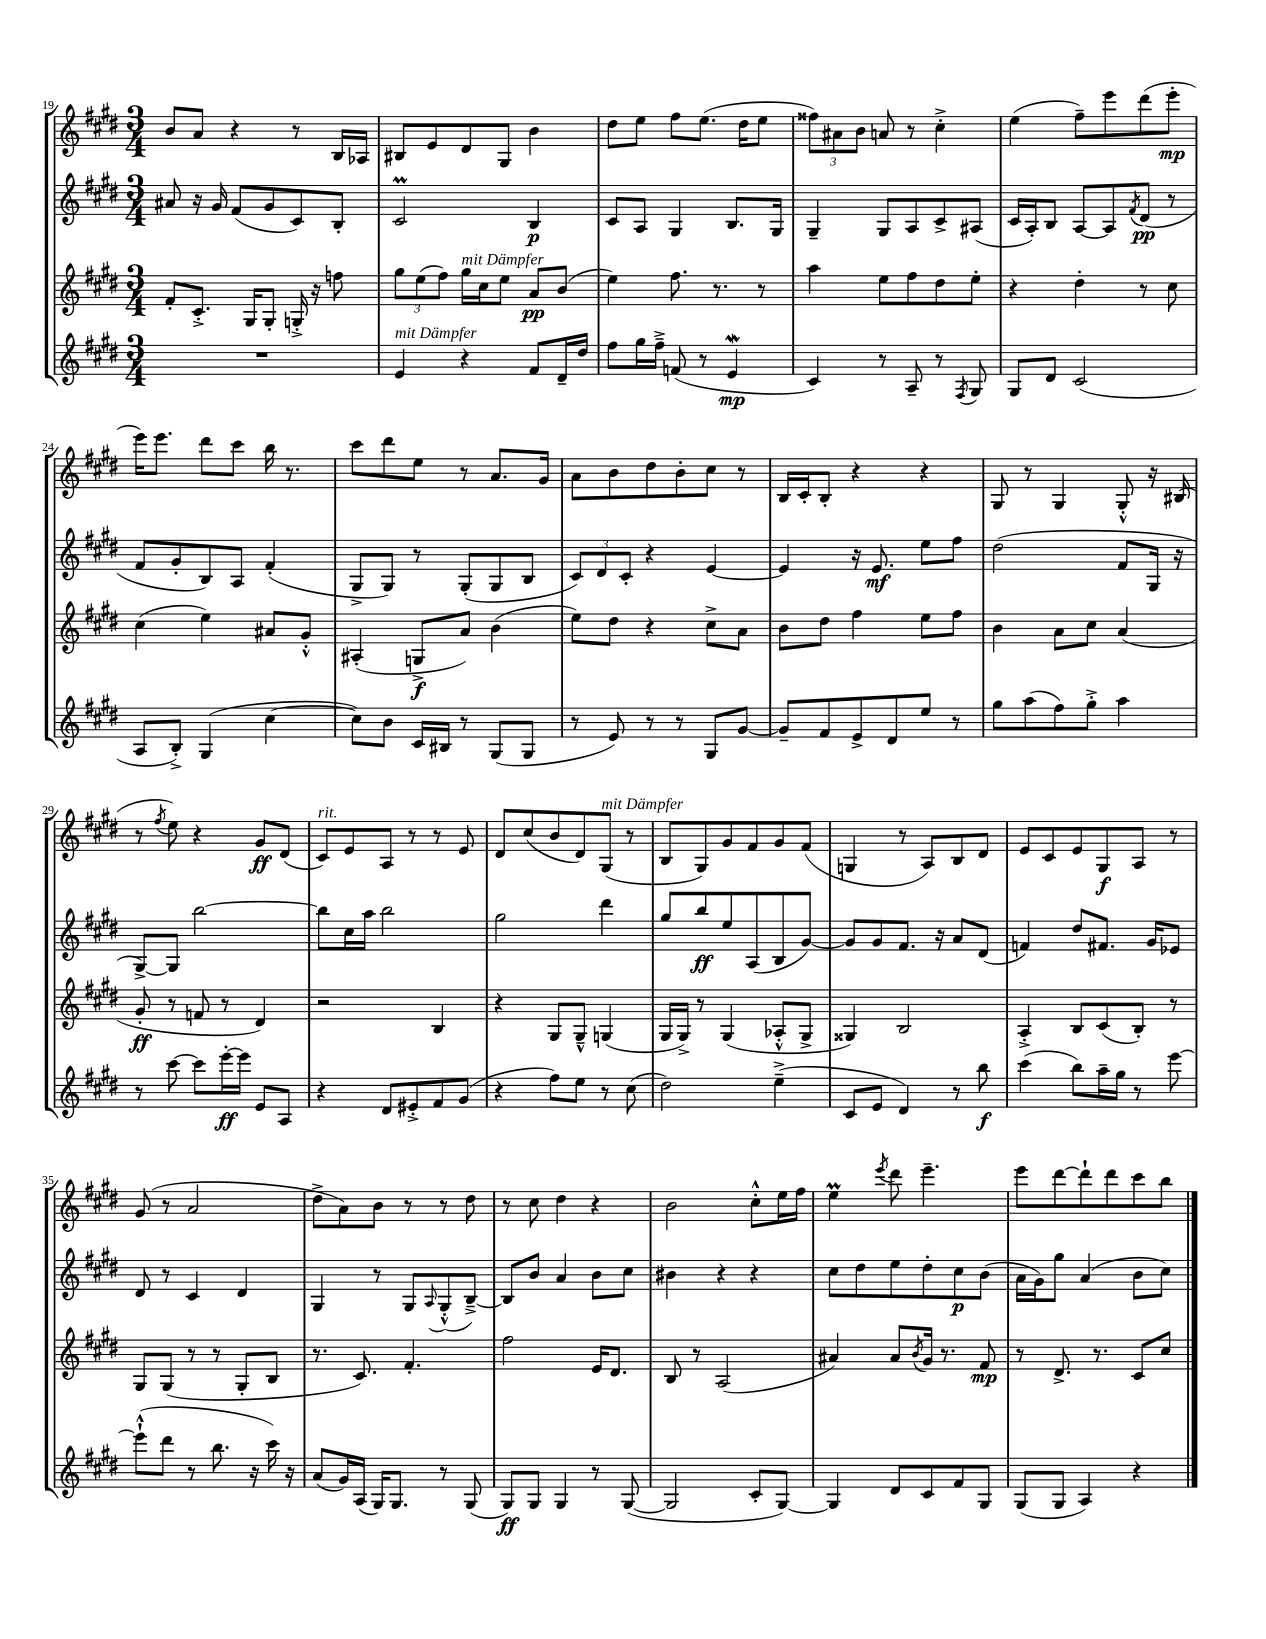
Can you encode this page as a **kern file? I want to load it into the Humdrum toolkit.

**kern	**kern	**kern	**kern
*staff4	*staff3	*staff2	*staff1
*clefG2	*clefG2	*clefG2	*clefG2
*k[f#c#g#d#]	*k[f#c#g#d#]	*k[f#c#g#d#]	*k[f#c#g#d#]
*M3/4	*M3/4	*M3/4	*M3/4
2.r	8f#'	8a#	8b
.	8.c#'^	16r	8a
.	.	16g#	.
.	.	(8f#	4r
.	16G#	.	.
.	8G#'	8g#	.
.	16G'^	8c#)	8r
.	16r	.	.
.	8ff	8B'	16B
.	.	.	16A-
=	=	=	=
4e	12gg#	2c#	8B#
.	(12ee	.	.
.	.	.	8e
.	12ff#)	.	.
4r	16gg#	.	8d#
.	16cc#	.	.
.	8ee	.	8G#
8f#	8a	4B	4b
16d#~	(8b	.	.
16dd#	.	.	.
=	=	=	=
8ff#	4ee)	8c#	8dd#
16gg#	.	8A	8ee
16ff#~^	.	.	.
(8f	8.ff#	4G#	8ff#
8r	.	.	(8.ee
.	8.r	.	.
4e	.	8.B	.
.	.	.	16dd#
.	8r	.	8ee
.	.	16G#	.
=	=	=	=
4c#)	4aa	4G#~	12ff##)
.	.	.	12a#
.	.	.	12b
8r	8ee	8G#	8a
8A~	8ff#	8A	8r
8r	8dd#	8c#^	4cc#'^
8qF#	.	.	.
8G#	8ee'	(8A#	.
=	=	=	=
8G#	4r	16c#	(4ee
.	.	16A')	.
8d#	.	8B	.
(2c#	4dd#'	[8A	8ff#~)
.	.	8A]	8eee
.	.	8qf#	.
.	8r	(8d#	(8ddd#
.	8cc#	8r	8eee'
=	=	=	=
8A	(4cc#	8f#	16eee)
.	.	.	8.eee
8B'^)	.	8g#'	.
(4G#	4ee)	8B)	8ddd#
.	.	8A	8ccc#
[4cc#	8a#	(4f#'	16bb
.	.	.	8.r
.	8g#'^^	.	.
=	=	=	=
8cc#])	(4A#'	8G#^	8ccc#
8b	.	8G#)	8ddd#
16c#	8G^	8r	8ee
16B#	.	.	.
8r	8a)	(8G#'	8r
(8G#	(4b	8G#	8.a
8G#	.	8B	.
.	.	.	16g#
=	=	=	=
8r	8ee)	12c#)	8a
.	.	12d#	.
8e)	8dd#	.	8b
.	.	12c#'	.
8r	4r	4r	8dd#
8r	.	.	8b'
8G#	8cc#^	[4e	8cc#
[8g#	8a	.	8r
=	=	=	=
8g#~]	8b	4e]	16B
.	.	.	16c#'
8f#	8dd#	.	8B'
8e^	4ff#	16r	4r
.	.	8.e	.
8d#	.	.	.
8ee	8ee	8ee	4r
8r	8ff#	8ff#	.
=	=	=	=
8gg#	4b	(2dd#	8G#
(8aa	.	.	8r
8ff#)	8a	.	4G#
8gg#'^	8cc#	.	.
4aa	(4a	8f#	8G#'^^
.	.	16G#	16r
.	.	16r	(16B#
=	=	=	=
8r	8g#'	[8G#^)	8r
.	.	.	8qff#
[8ccc#	8r	8G#]	8ee)
8ccc#]	8f	[2bb	4r
[16eee'	8r	.	.
16eee]	.	.	.
8e	4d#)	.	8g#
8A	.	.	(8d#
=	=	=	=
4r	2r	8bb]	8c#)
.	.	16cc#	8e
.	.	16aa	.
8d#	.	2bb	8A
8e#'^	.	.	8r
8f#	4B	.	8r
(8g#	.	.	8e
=	=	=	=
4r	4r	2gg#	8d#
.	.	.	(8cc#
8ff#)	8G#	.	8b
8ee	8G#~^^	.	8d#)
8r	(4G	4ddd#	(8G#
(8cc#	.	.	8r
=	=	=	=
2dd#)	16G#	8gg#	8B
.	16G#^)	.	.
.	8r	8bb	8G#)
.	(4G#	8ee	8g#
.	.	(8A	8f#
(4ee~^	8A-'^^	8B	8g#
.	8G#^	[8g#)	(8f#
=	=	=	=
8c#	4G##)	8g#]	4G
8e	.	8g#	.
4d#)	2B	8.f#	8r
.	.	.	8A)
.	.	16r	.
8r	.	8a	8B
8bb	.	(8d#	8d#
=	=	=	=
(4ccc#	4A'^	4f)	8e
.	.	.	8c#
8bb)	8B	8dd#	8e
16aa~	(8c#	8.f#	8G#
16gg#	.	.	.
8r	8B')	.	8A
.	.	16g#	.
[8eee	8r	8e-	8r
=	=	=	=
(8eee`^^]	8G#	8d#	(8g#
8ddd#	(8G#	8r	8r
8r	8r	4c#	2a
8.bb	8r	.	.
.	8G#'	4d#	.
16r	.	.	.
16ccc#)	8B	.	.
16r	.	.	.
=	=	=	=
(8a	8.r	4G#	8dd#^
16g#)	.	.	8a)
(16A	8.c#)	.	.
16G#)	.	8r	8b
8.G#	.	.	.
.	4.f#'	8G#	8r
.	.	8qqA	.
8r	.	(8G#'^^	8r
(8G#	.	[8B~^)	8dd#
=	=	=	=
8G#)	2ff#	8B]	8r
8G#	.	8b	8cc#
4G#	.	4a	4dd#
8r	16e	8b	4r
.	8.d#	.	.
([8G#	.	8cc#	.
=	=	=	=
2G#]	8B	4b#	2b
.	8r	.	.
.	(2A	4r	.
8c#'	.	4r	8cc#'^^
[8G#)	.	.	16ee
.	.	.	16ff#
=	=	=	=
4G#]	4a#)	8cc#	4ee
.	.	8dd#	.
.	.	.	8qeee
8d#	8a#	8ee	8ddd#
.	8qb	.	.
8c#	16g#	8dd#'	4.eee~
.	8.r	.	.
8f#	.	8cc#	.
8G#	8f#	(8b	.
=	=	=	=
(8G#	8r	16a	8eee
.	.	16g#)	.
8G#	8.d#^	8gg#	[8ddd#
4A)	.	(4a	8ddd#`]
.	8.r	.	.
.	.	.	8ddd#
4r	8c#	8b	8ccc#
.	8cc#	8cc#)	8bb
==	==	==	==
*-	*-	*-	*-
